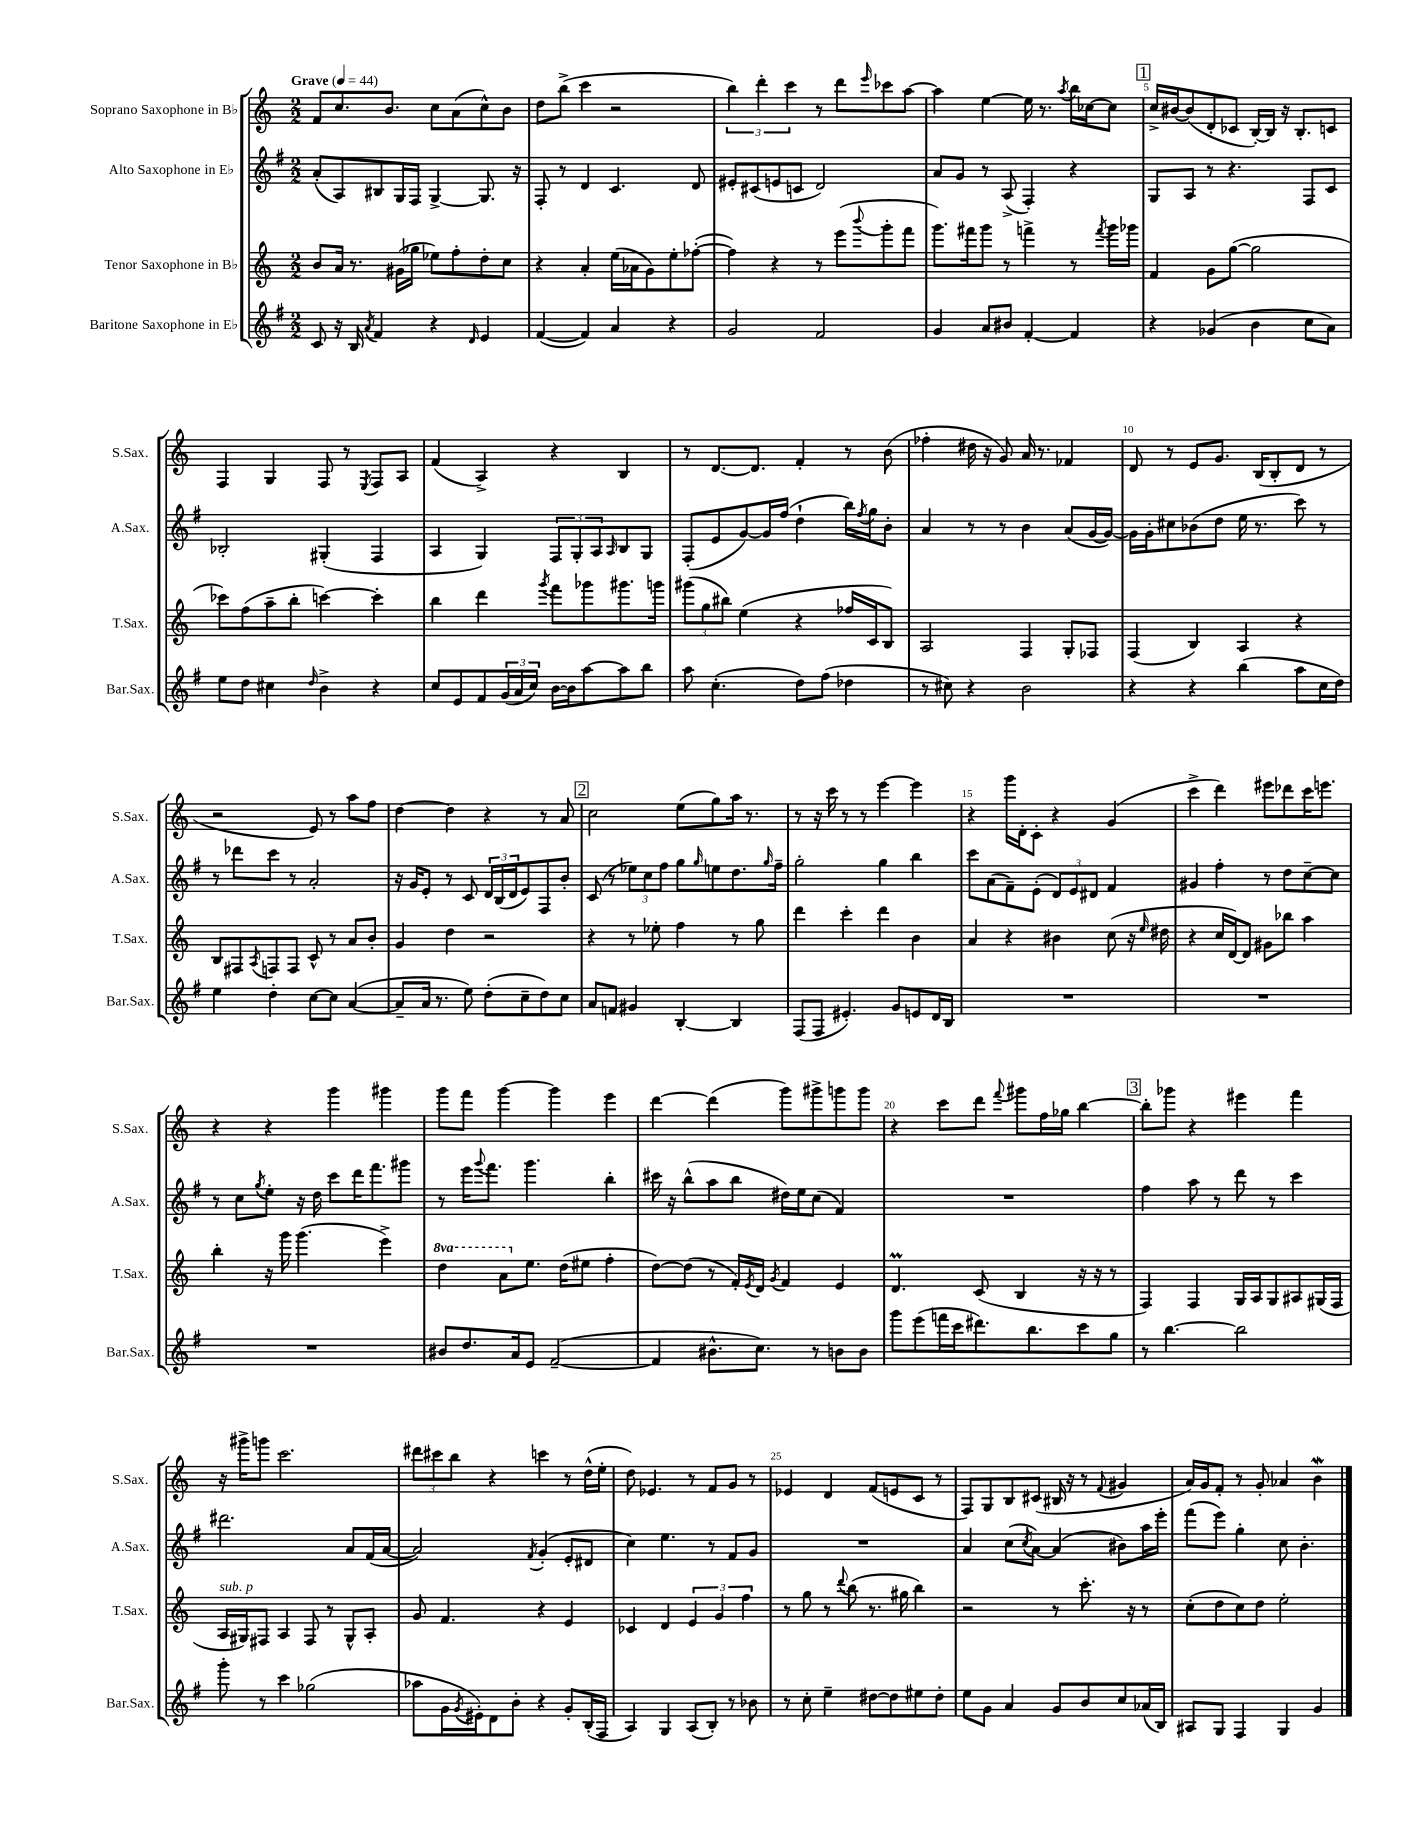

**kern	**kern	**kern	**kern
*staff4	*staff3	*staff2	*staff1
*clefG2	*clefG2	*clefG2	*clefG2
*k[f#]	*k[]	*k[f#]	*k[]
*M2/2	*M2/2	*M2/2	*M2/2
*MM44	*MM44	*MM44	*MM44
8c	8b	(8a'	8f
16r	16a	8A)	8.cc
16B	8.r	.	.
8qa	.	.	.
4f#	.	8B#	.
.	.	.	8.b
.	(16g#	16G	.
.	16gg-	16F#	.
4r	8ee-)	[4G^	8cc
.	8ff'	.	(8a
16qqd	.	.	.
4e	8dd'	8.G]	8cc^^)
.	8cc	.	8b
.	.	16r	.
=	=	=	=
([4f#	4r	8F#'	8dd
.	.	8r	(8bb^
4f#])	4a'	4d	4ccc
4a	(16ee	4.c	2r
.	16a-	.	.
.	8g)	.	.
4r	8ee'	.	.
.	([8ff-'	8d	.
=	=	=	=
2g	4ff-])	8e#'	6bb)
.	.	(8c#	.
.	.	.	6ddd'
.	4r	8e	.
.	.	.	6ccc
.	.	8c	.
2f#	8r	2d)	8r
.	(8eee	.	8ddd
.	8qqbbb	.	16qqeee
.	8ggg'	.	8ccc-
.	8fff	.	[8aa
=	=	=	=
4g	8.ggg)	8a	4aa]
.	.	8g	.
.	16fff#	.	.
8a	8ggg	8r	[4ee
8b#	8r	(8A^	.
[4f#'	4fff^	4F#')	16ee]
.	.	.	8.r
.	.	.	8qaa
4f#]	8r	4r	16bb
.	.	.	[16cc-
.	8qfff	.	.
.	16ggg	.	8cc-]
.	16ggg-	.	.
=	=	=	=
4r	4f	8G	16cc^
.	.	.	[16b#
.	.	8A	(8b#]
(4g-	8g	8r	8d'
.	([8gg	4.r	8c-
4b	2gg]	.	[16B')
.	.	.	16B]
.	.	.	16r
.	.	.	8.B'
8cc	.	8F#	.
8a)	.	8c	8c
=	=	=	=
8ee	8ccc-)	2B-'	4F
8dd	(8ff	.	.
4cc#	8aa~	.	4G
.	8bb'	.	.
16qqdd	.	.	.
4b^	[4ccc)	(4G#'	8F
.	.	.	8r
.	.	.	8qE
4r	4ccc']	4F#	8F
.	.	.	8A
=	=	=	=
8cc	4bb	4A	(4f
8e	.	.	.
8f#	4ddd	4G)	4A^)
(24g	.	.	.
24a	.	.	.
24cc)	.	.	.
.	8qggg	.	.
[16b	8fff	12F#	4r
16b]	.	.	.
.	.	12G'	.
[8aa	8ggg-	.	.
.	.	12A	.
.	.	16qqA	.
8aa]	8.ggg#	8B	4B
8bb	.	8G	.
.	16ggg	.	.
=	=	=	=
8aa	(12ggg#	(8F#'	8r
.	12gg	.	.
(4.cc'	.	8e	[8.d
.	12bb#)	.	.
.	(4ee	[8g)	.
.	.	.	8.d]
.	.	16g]	.
.	.	(16ff#	.
8dd)	4r	4dd`	4f'
(8ff#	.	.	.
4dd-	16ff-	16bb)	8r
.	.	8qff#	.
.	16c	16gg	.
.	8B)	8b'	(8b
=	=	=	=
8r	2A	4a	4ff-'
8cc#)	.	.	.
4r	.	8r	16dd#
.	.	.	16r
.	.	8r	8g)
2b	4F	4b	16a
.	.	.	8.r
.	8G'	(8a	4f-
.	8F-	[16g	.
.	.	16g_)	.
=	=	=	=
4r	(4F	16g]	8d
.	.	16g'	.
.	.	8cc#	8r
4r	4B)	(8b-	8e
.	.	8dd	8.g
(4bb	4A	16ee	.
.	.	8.r	(16B
.	.	.	8B'
8aa	4r	8ccc)	8d
16cc	.	8r	8r
16dd)	.	.	.
=	=	=	=
4ee	8B	8r	2r
.	8F#	8ddd-	.
.	8qA	.	.
4dd'	8F	8ccc	.
.	8F	8r	.
[8cc	8c^^	2a'	8e)
8cc]	8r	.	8r
([4a	8a	.	8aa
.	8b'	.	8ff
=	=	=	=
8a~]	4g	16r	[4dd
.	.	16g	.
16a	.	8e'	.
8.r	.	.	.
.	4dd	8r	4dd]
8ee)	.	8c	.
(8dd'	2r	24d	4r
.	.	(24B	.
.	.	24d	.
8cc~	.	8e)	.
8dd)	.	8F#	8r
8cc	.	8b'	8a
=	=	=	=
8a	4r	(8c	2cc
8f	.	8r	.
4g#	8r	12ee-)	.
.	.	12cc	.
.	8ee-'	.	.
.	.	12ff#	.
[4B'	4ff	8gg	(8ee
.	.	16qqgg	.
.	.	8ee	8gg)
4B]	8r	8.dd	16aa
.	.	.	8.r
.	8gg	.	.
.	.	16qqgg	.
.	.	16ff#~	.
=	=	=	=
(8F#	4ddd	2gg'	8r
8F#	.	.	16r
.	.	.	16ccc
4.e#')	4ccc'	.	8r
.	.	.	8r
.	4ddd	4gg	[4eee
8g	.	.	.
8e	4b	4bb	4eee]
16d	.	.	.
16B	.	.	.
=	=	=	=
1r	4a	8ccc	4r
.	.	(8a	.
.	4r	8f#~)	16ggg
.	.	.	16d'
.	.	(8e'	8c'
.	4b#	12d)	4r
.	.	12e	.
.	.	12d#	.
.	(8cc	4f#	(4g
.	16r	.	.
.	16qqee	.	.
.	16dd#	.	.
=	=	=	=
1r	4r	4g#	4ccc^
.	16cc	4ff#'	4ddd)
.	[16d)	.	.
.	8d]	.	.
.	8g#	8r	8eee#
.	8bb-	8dd	8ddd-
.	4aa	[8cc~	16ccc
.	.	.	8.eee
.	.	8cc]	.
=	=	=	=
1r	4bb'	8r	4r
.	.	8cc	.
.	.	8qgg	.
.	16r	8ee'	4r
.	16ggg	.	.
.	(4.ggg	16r	.
.	.	16dd	.
.	.	8ccc	4ggg
.	.	16ddd	.
.	.	8.fff#	.
.	4eee^)	.	4ggg#
.	.	8ggg#	.
=	=	=	=
8b#	4ddd	8r	8ggg
8.dd	.	16eee	8fff
.	.	8qqggg	.
.	.	8.fff#	.
.	8aa	.	[4ggg
16a	.	.	.
8e	8.ee	4.ggg	.
([2f#~	.	.	4ggg]
.	(16dd	.	.
.	8ee#	.	.
.	4ff'	4bb'	4eee
=	=	=	=
4f#]	[8dd)	16ccc#	[4ddd
.	.	16r	.
.	(8dd]	(8bb^^	.
8.b#^^	8r	8aa	(4ddd]
.	16f')	8bb	.
.	8qe	.	.
8.cc)	16d	.	.
.	8qg	.	.
.	4f	16dd#)	8ggg)
.	.	16ee	.
8r	.	(8cc	8ggg#^
8b	4e	4f#)	8ggg
8b	.	.	8ggg
=	=	=	=
8ggg	4.d	1r	4r
(8eee	.	.	.
16fff	.	.	8ccc
16ccc	.	.	.
8.ddd#)	(8c	.	8ddd
.	.	.	8qqfff
.	4B	.	8ggg#
8.bb	.	.	.
.	.	.	16ff
.	.	.	16gg-
8ccc	16r	.	[4bb
.	16r	.	.
8gg	8r	.	.
=	=	=	=
8r	4F)	4ff#	8bb']
[4.bb	.	.	8ggg-
.	4F	8aa	4r
.	.	8r	.
2bb]	16G	8ddd	4eee#
.	16A	.	.
.	8G	8r	.
.	8A#	4ccc	4fff
.	(16G#	.	.
.	16F	.	.
=	=	=	=
8ggg'	16A	2.ddd#	16r
.	16G#)	.	16ggg#^
8r	8F#	.	8ggg
4ccc	4A	.	2.ccc
(2gg-	8F#	.	.
.	8r	.	.
.	8G#^^	8a	.
.	8A'	(16f#	.
.	.	[16a	.
=	=	=	=
8aa-	8g	2a])	12ddd#
.	.	.	12ccc#
16g	4.f	.	.
.	.	.	12bb
8qg	.	.	.
16e#')	.	.	.
8d	.	.	4r
8b'	.	.	.
.	.	8qf#	.
4r	4r	(4g'	4ccc
8g'	4e	8e'	8r
(16B'	.	8d#	(16dd^^
16F#	.	.	16ee'
=	=	=	=
4A)	4c-	4cc)	8dd)
.	.	.	4.e-
4G	4d	4.ee	.
(8A	6e	.	8r
8B')	.	8r	8f
.	6g	.	.
8r	.	8f#	8g
.	6ff	.	.
8b-	.	8g	8r
=	=	=	=
8r	8r	1r	4e-
8cc'	8gg	.	.
4ee~	8r	.	4d
.	8qqddd	.	.
.	(8bb	.	.
[8dd#	8.r	.	(8f
8dd#]	.	.	8e
.	16gg#	.	.
8ee#	4bb)	.	8c
8dd#'	.	.	8r
=	=	=	=
8ee	2r	4a	8F)
8g	.	.	8G
4a	.	(8cc	8B
.	.	8qcc	.
.	.	[8a)	(8c#
8g	8r	(4a]	16B#
.	.	.	16r
8b	8.ccc'	.	8r
.	.	.	8qqf
8cc	.	8b#)	4g#
.	16r	.	.
(16a-	8r	16aa	.
16B)	.	16eee'	.
=	=	=	=
8A#	(8cc'	(8fff#	16a)
.	.	.	16g
8G	8dd	8eee)	8f'
4F#	8cc)	4gg'	8r
.	8dd	.	8g'
4G	2ee'	8cc	4a-
.	.	4.b'	.
4g	.	.	4b
==	==	==	==
*-	*-	*-	*-
